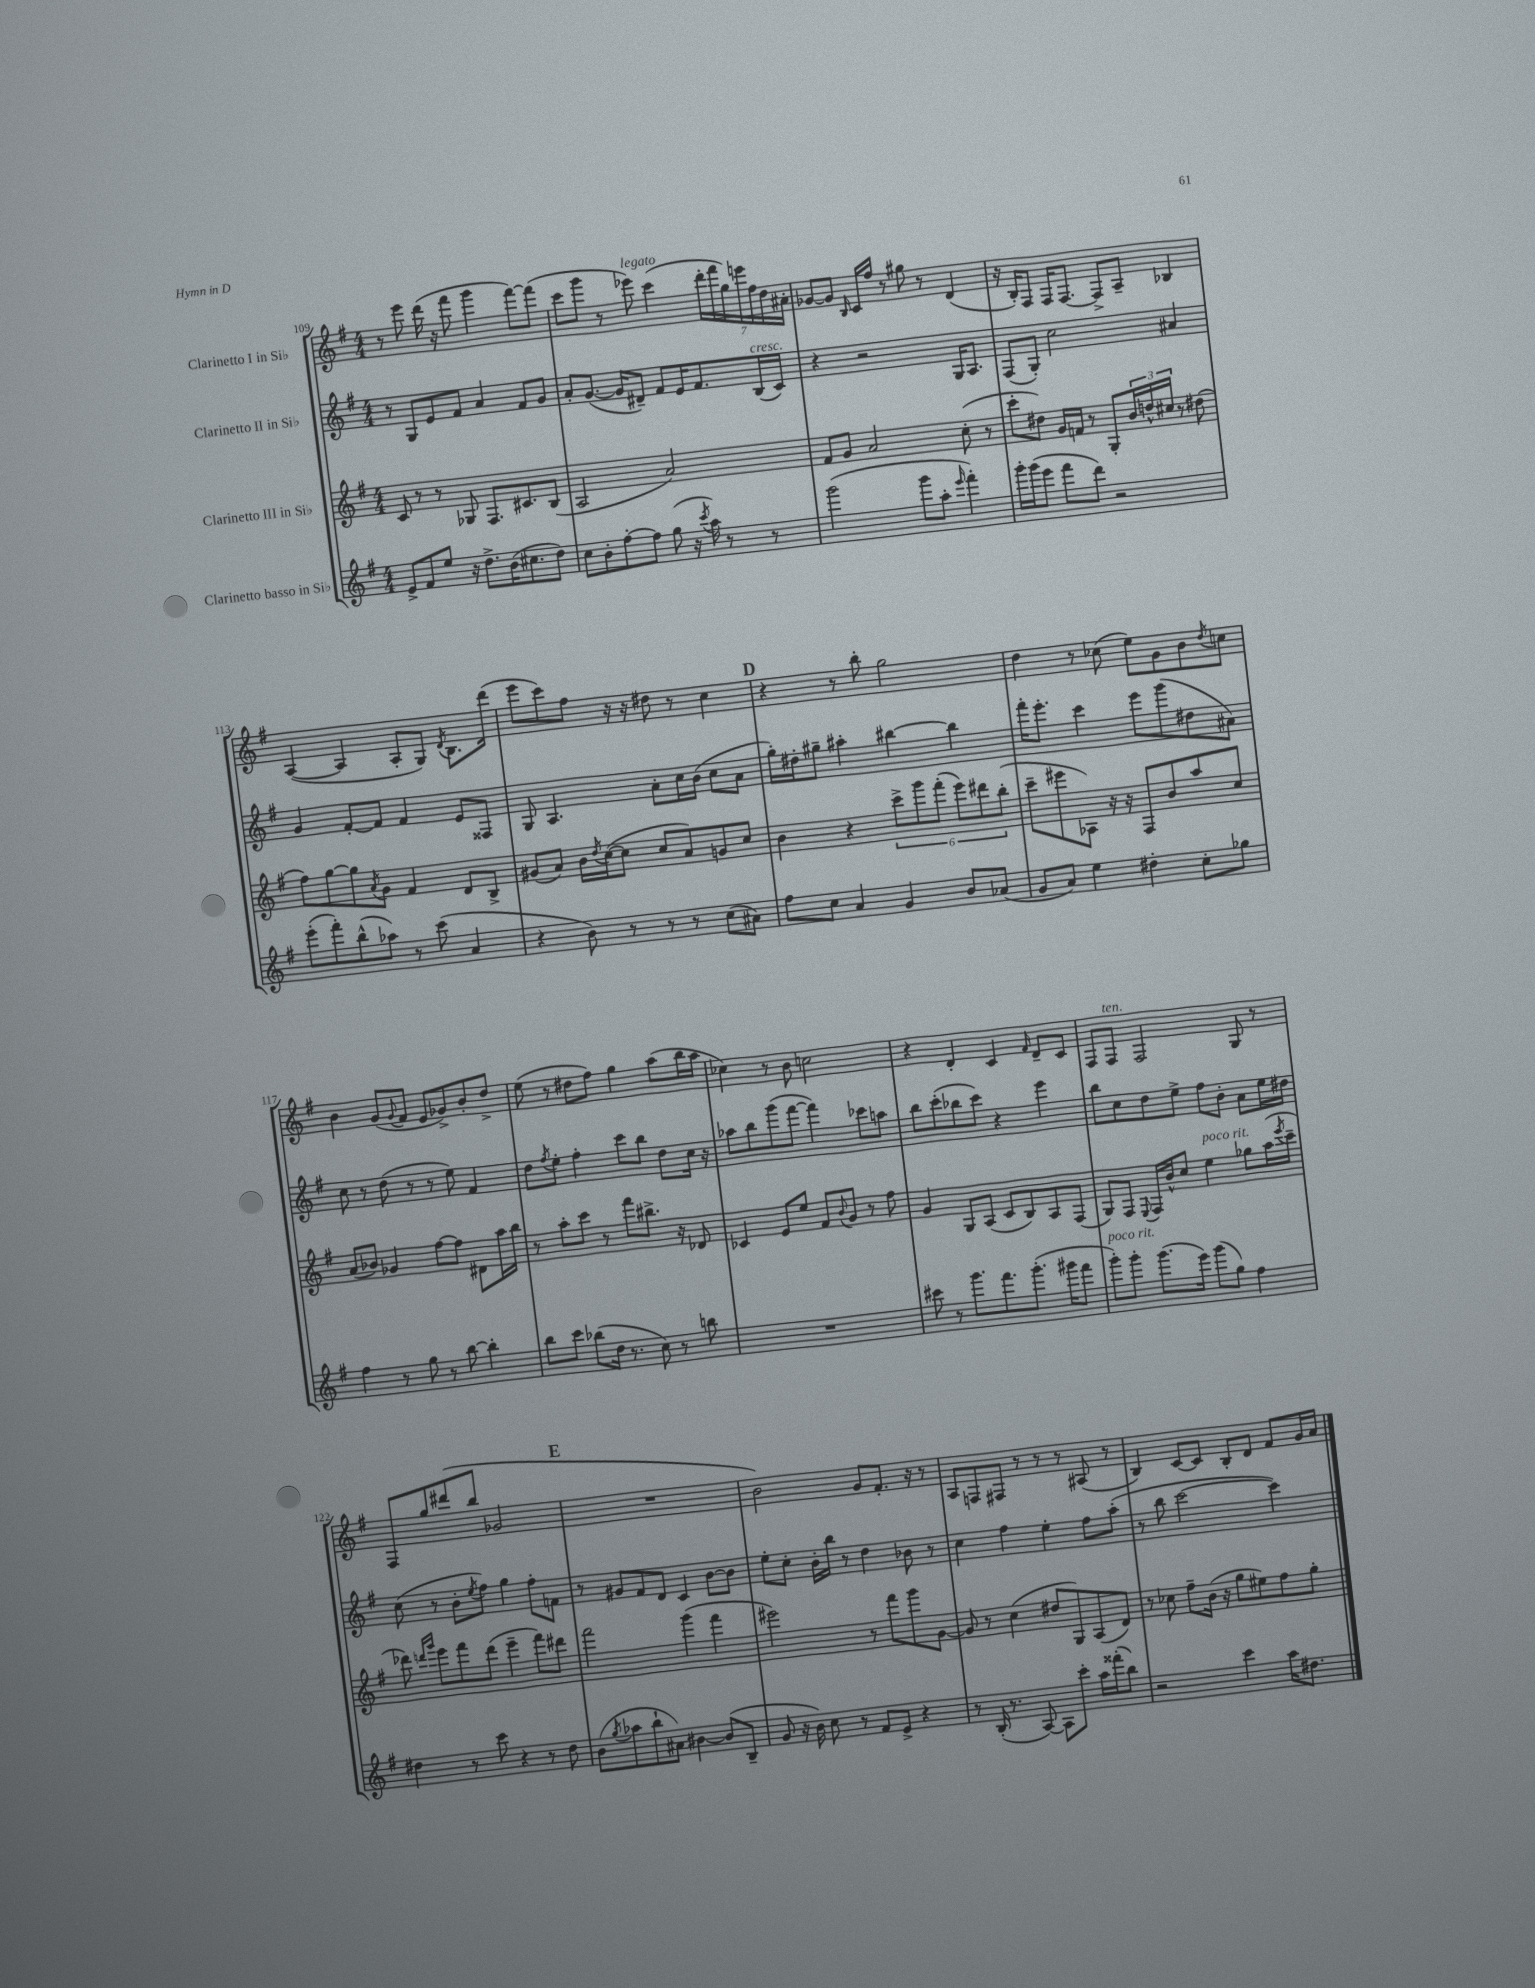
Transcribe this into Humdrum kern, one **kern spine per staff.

**kern	**kern	**kern	**kern
*staff4	*staff3	*staff2	*staff1
*clefG2	*clefG2	*clefG2	*clefG2
*k[f#]	*k[f#]	*k[f#]	*k[f#]
*M4/4	*M4/4	*M4/4	*M4/4
8e^	8c	8r	8r
8f#	8r	8G	8eee
8ee	8r	8e	(16ddd
.	.	.	16r
16r	8G-	8f#	8fff#
8.dd^	.	.	.
.	8.F#	4a	4ggg
(16b	.	.	.
8.cc#	8.c#	.	.
.	.	8f#	[8fff#)
8dd)	(8B	8g	(8fff#]
=	=	=	=
8cc	2A	8a'	8ccc
8b'	.	([8.g	8ggg
[8ff#'	.	.	8r
.	.	16g]	.
8ff#]	.	8d#~)	8eee-)
(8gg	2a)	8f#	(4ccc
16r	.	16e	.
8qccc	.	.	.
16aa)	.	8.f#	.
8r	.	.	28ddd'
.	.	.	28fff#
.	.	.	28gg)
.	.	.	28eee
8r	.	(16B	.
.	.	.	28ff#
.	.	.	28dd
.	.	16c)	.
.	.	.	28a#'
=	=	=	=
(2ggg	8f#	4r	[8g-
.	8g	.	8g-]
.	.	.	16qqB
.	2a	2r	16c
.	.	.	16ff#
.	.	.	8r
8ggg	.	.	8gg#
8aa'	.	.	8r
16qqeee	.	.	.
4fff#')	(8cc'	16G	(4d
.	.	8.A	.
.	8r	.	.
=	=	=	=
16ggg'	8ccc'	(8F#	16r
(16ggg	.	.	16B')
8eee	8dd#)	8G')	8F#
8fff#	16g	2cc	16F#
.	16f	.	[8.F#
8ddd)	8r	.	.
2r	8G'	.	8F#^]
.	24b	.	8A~
.	24dd^^	.	.
.	24cc#	.	.
.	8r	4a#	4B-
.	(8dd#	.	.
=	=	=	=
(8eee'	8ff#)	4g	([4A
8fff#')	[8gg	.	.
(8bb^^	8gg]	[8f#'	4A]
.	8qa	.	.
8aa-)	8g	8f#]	.
8r	4f#	4f#	8A'
(8ccc	.	.	8G)
.	.	.	8qd
4a	8d	8e	8.B
.	8B^	8F##	.
.	.	.	(16ddd
=	=	=	=
4r	(8g#	8G	8eee
.	8a)	4.A	8ccc)
8b)	16b	.	8ff#
.	8qdd	.	.
.	([16cc	.	.
8r	8cc]	.	16r
.	.	.	16r
8r	8cc	8a'	8dd#
8r	8a)	16cc	8r
.	.	(16b	.
(8cc	8g	8cc	4cc
8a#)	8cc	8a	.
=	=	=	=
8ff#	4b	16gg')	4r
.	.	16dd#'	.
8cc	.	8gg#~	.
4a	4r	4aa#'	8r
.	.	.	8bb'
4g	12ccc^	[4bb#	2gg
.	12ggg	.	.
.	(12fff#'	.	.
8b	12eee)	4bb#]	.
.	12ddd#	.	.
(8a-	.	.	.
.	(12bb'	.	.
=	=	=	=
8g	8ccc~	16fff#'	4dd
.	.	8.eee'	.
8a)	8eee#	.	.
4ee	8A-)	4ccc	8r
.	16r	.	(8cc-
.	16r	.	.
4dd#'	8F#	8eee	8ee)
.	8b	(8ggg	8g
8cc'	8aa	8dd#	8b
.	.	.	8qdd
8gg-	8cc	8a#)	8cc
=	=	=	=
4ff#	(8a	8cc	4b
.	8b-)	8r	.
8r	4g-	(8dd	(8g
.	.	.	8qqg
8gg	.	8r	8f#
8r	[8ff#	8r	8e
[8bb	8ff#]	8ee)	8g-^)
4bb']	8d#	4f#	8b'
.	16aa	.	8dd^
.	16bb	.	.
=	=	=	=
8bb	8r	8dd	(8ee
.	.	8qff#	.
8ccc	8aa'	8ee'	8r
(8bb-	8ccc	4ff#'	8dd#
16dd	8r	.	8ff#)
8.r	.	.	.
.	8fff#	8ccc	4gg
8cc)	8.bb#^	8bb	.
8r	.	8dd	(8aa
.	16r	.	.
8bb	8d-	16cc	16bb
.	.	16r	16aa
=	=	=	=
1r	4c-	8aa-	4cc-)
.	.	8bb	.
.	8e	(8ggg	8r
.	8ee	[8fff#	8b
.	8f#	4fff#])	2cc
.	8qqb	.	.
.	8g	.	.
.	8r	8ccc-	.
.	8ff#	8aa	.
=	=	=	=
8ccc#	4g	8bb	4r
8r	.	(8ccc'	.
8.ggg	8G	8bb-	4d'
.	(8A	8ccc)	.
8.fff#	.	.	.
.	8c	4r	4c
(8.ggg'	8B)	.	.
.	.	.	16qqf#
.	8A	4eee	8d~
16ggg#	.	.	.
8fff#	(8F#	.	8c
=	=	=	=
8ggg')	8G)	8bb	8F#
8ggg'	8F#	8cc	8F#
.	8qqE	.	.
(8.ggg	16F#	8dd	2F#
.	16b^^	.	.
.	8cc	8ee^	.
16eee)	.	.	.
(8ggg	4ee	8ff#	.
8gg)	.	8b'	.
4ff#	8gg-	8a	8G
.	(16aa	16ee	8r
.	8qeee	.	.
.	16ccc~	16dd#	.
=	=	=	=
4dd#	8ddd-)	(8cc	8F#
.	16qqddd	.	.
.	16qqggg	.	.
.	8eee	8r	8gg
8r	8fff#	8b'	(8ddd#
.	.	8qee	.
8ccc	(8ddd	8ff#)	8bb
4r	4eee~	4gg	2g-
8r	8fff#)	8ff#'	.
8dd#	8ddd#	8f	.
=	=	=	=
(8b	2fff#	8r	1r
8qgg	.	.	.
8aa-	.	8g#	.
8bb`	.	8f#	.
8a#)	.	8d	.
[4b#	(4ggg	4c	.
(8b#]	4fff#	[8b	.
8B~	.	8b]	.
=	=	=	=
8g	2eee#)	8ee'	2b)
16r	.	8cc'	.
16b)	.	.	.
8cc	.	16b'	.
.	.	16bb	.
8r	.	8r	.
8f#	8r	4dd	8g
8e^	8fff#	.	8.f#'
4r	8ggg	8b-	.
.	.	.	16r
.	[8g	8r	8r
=	=	=	=
8r	8g]	4cc	8A
(16B'	8r	.	8F
8.r	.	.	.
.	(4cc	4ff#	8F#
[8A)	.	.	8r
8A]	8dd#	4ee'	8r
8ccc'	8G)	.	8r
16aa	(8A	8ff#	(8A#
(16fff##'	.	.	.
8bb)	8d)	(8aa'	8r
=	=	=	=
2r	8r	8r	4B)
.	8cc-	8bb	.
.	8ff#~	[2ccc	[8c
.	(16b	.	8c]
.	16r	.	.
4ccc	8gg	.	8B'
.	8ee#)	.	8d
16aa	8ff#	4ccc])	8f#
8.dd#	.	.	.
.	8gg'	.	16g
.	.	.	16a
==	==	==	==
*-	*-	*-	*-
